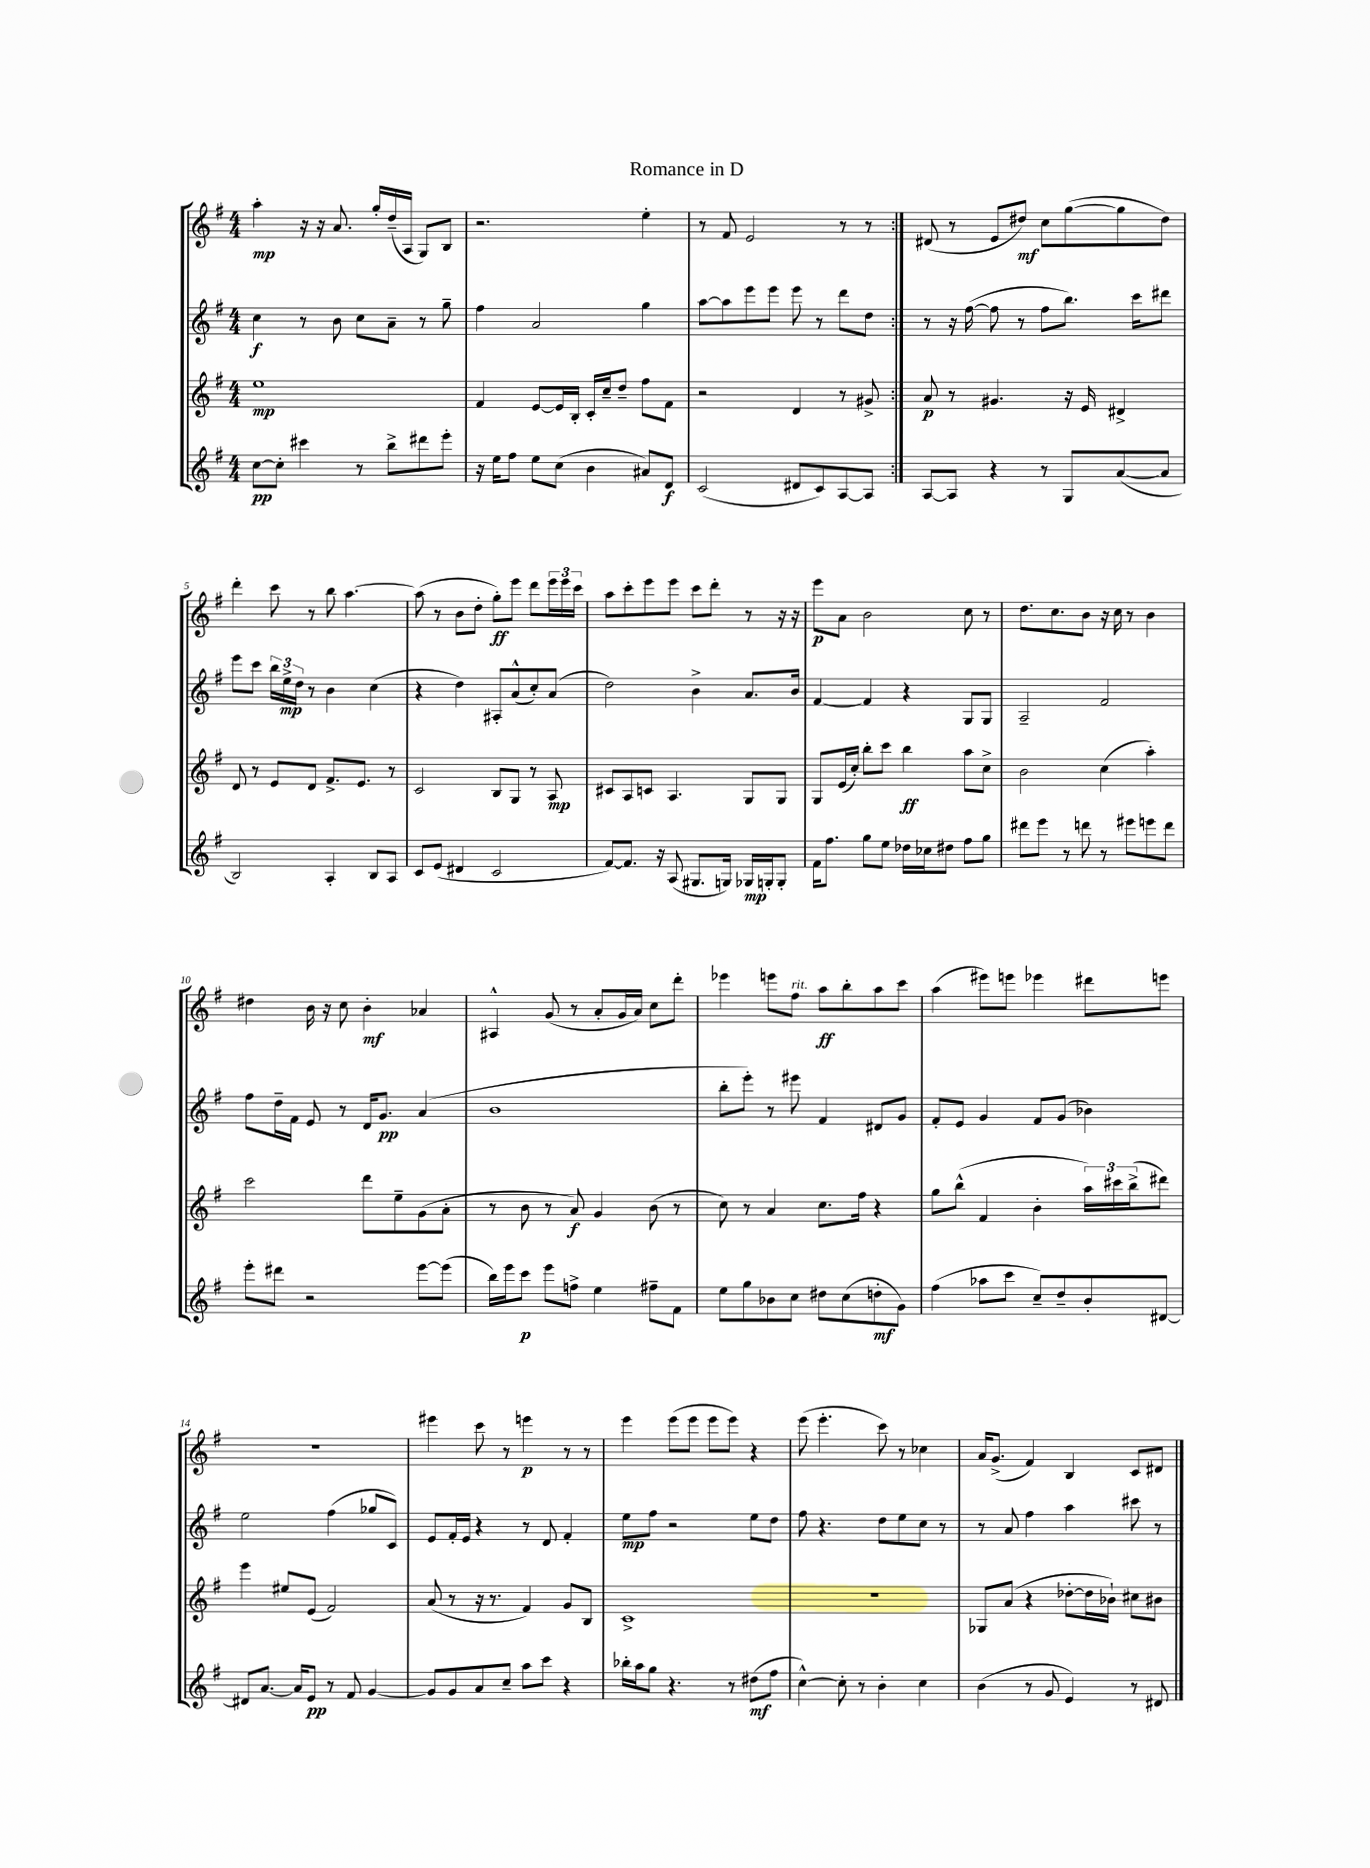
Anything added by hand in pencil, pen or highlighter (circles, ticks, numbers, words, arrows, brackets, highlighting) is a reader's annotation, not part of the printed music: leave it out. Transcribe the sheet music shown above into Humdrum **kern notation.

**kern	**dynam	**kern	**dynam	**kern	**dynam	**kern	**dynam
*part4	*part4	*part3	*part3	*part2	*part2	*part1	*part1
*staff4	*staff4	*staff3	*staff3	*staff2	*staff2	*staff1	*staff1
*clefG2	*	*clefG2	*	*clefG2	*	*clefG2	*
*k[f#]	*	*k[f#]	*	*k[f#]	*	*k[f#]	*
*M4/4	*	*M4/4	*	*M4/4	*	*M4/4	*
=1	=1	=1	=1	=1	=1	=1	=1
[8cc\L	pp	1ee	mp	4cc\	f	4aa'\	mp
8cc'\J]	.	.	.	.	.	.	.
4ccc#X\	.	.	.	8r	.	16r	.
.	.	.	.	.	.	16r	.
.	.	.	.	8b\	.	8.a/	.
8r	.	.	.	8cc\L	.	.	.
.	.	.	.	.	.	16gg'/LL	.
8bb^\L	.	.	.	8a~\J	.	(16dd~/	.
.	.	.	.	.	.	16A/JJ	.
8ddd#X\	.	.	.	8r	.	8G/L)	.
8eee'\J	.	.	.	8gg~\	.	8B/J	.
=2	=2	=2	=2	=2	=2	=2	=2
16r	.	4f#/	.	4ff#\	.	2.r	.
16ee\KL	.	.	.	.	.	.	.
8ff#\J	.	.	.	.	.	.	.
8ee\L	.	[8e/L	.	2a/	.	.	.
(8cc\J	.	16e/L]	.	.	.	.	.
.	.	16B'/JJ	.	.	.	.	.
4b\	.	16c'/LL	.	.	.	.	.
.	.	16cc~/J	.	.	.	.	.
.	.	8dd~/J	.	.	.	.	.
8a#X/L)	.	8ff#\L	.	4gg\	.	4ee'\	.
8d/J	f	8f#\J	.	.	.	.	.
=3	=3	=3	=3	=3	=3	=3	=3
(2c/	.	2r	.	[8aa\L	.	8r	.
.	.	.	.	8aa\]	.	8f#/	.
.	.	.	.	8eee\	.	2e/	.
.	.	.	.	8eee\J	.	.	.
8d#X/L	.	4d/	.	8eee\	.	.	.
8c/)	.	.	.	8r	.	.	.
[8A/	.	8r	.	8ddd\L	.	8r	.
8A/J]	.	8g#X^/	.	8dd\J	.	8r	.
=4:|!	=4:|!	=4:|!	=4:|!	=4:|!	=4:|!	=4:|!	=4:|!
[8A/L	.	8a/	p	8r	.	(8d#X/	.
8A/J]	.	8r	.	16r	.	8r	.
.	.	.	.	([16ff#\	.	.	.
4r	.	4.g#X/	.	8ff#\]	.	8e/L	.
.	.	.	.	8r	.	8dd#X/J)	mf
8r	.	.	.	8ff#\L	.	8cc\L	.
8G/L	.	16r	.	8.bb\J)	.	([8gg\	.
.	.	16e/	.	.	.	.	.
([8a/	.	4d#X^/	.	.	.	8gg\]	.
.	.	.	.	16ccc\KL	.	.	.
8a/J]	.	.	.	8ddd#X\J	.	8dd#\J)	.
!!LO:LB:g=z
=5	=5	=5	=5	=5	=5	=5	=5
2B/)	.	8d/	.	8eee\L	.	4ddd'\	.
.	.	8r	.	8ccc\J	.	.	.
.	.	8e/L	.	24bb\LL	.	8ccc\	.
.	.	.	.	24ee^\	mp	.	.
.	.	.	.	24dd\JJ	.	.	.
.	.	8d/J	.	8r	.	8r	.
4A'/	.	8.f#^/L	.	4b\	.	8bb\	.
.	.	.	.	.	.	[4.aa\	.
.	.	8.e/J	.	.	.	.	.
8B/L	.	.	.	(4cc\	.	.	.
8A/J	.	8r	.	.	.	.	.
=6	=6	=6	=6	=6	=6	=6	=6
8c/L	.	2c/	.	4r	.	(8aa\]	.
(8e/J	.	.	.	.	.	8r	.
4d#X/	.	.	.	4dd\)	.	8b\L	.
.	.	.	.	.	.	8dd'\J	.
2c/	.	8B/L	.	8A#X'/L	.	8gg'\L)	ff
.	.	8G/J	.	(8a^^/	.	8eee\J	.
.	.	8r	.	8cc'/)	.	8ddd\L	.
.	.	8A/	mp	(8a/J	.	24eee\L	.
.	.	.	.	.	.	24eee\	.
.	.	.	.	.	.	24ccc\JJ	.
=7	=7	=7	=7	=7	=7	=7	=7
[8f#/L)	.	8c#X/L	.	2dd\)	.	8aa\L	.
8.f#/J]	.	8A/	.	.	.	8ccc'\	.
.	.	8cn/J	.	.	.	8eee\	.
16r	.	.	.	.	.	.	.
(8A/	.	4.A/	.	.	.	8eee\J	.
8.G#X/L	.	.	.	4b^\	.	8ccc\L	.
.	.	.	.	.	.	8ddd'\J	.
16Gn/Jk)	.	.	.	.	.	.	.
16G-X/LL	mp	8G/L	.	8.a/L	.	8r	.
16Gn'/J	.	.	.	.	.	.	.
8G'/J	.	8G/J	.	.	.	16r	.
.	.	.	.	16b/Jk	.	16r	.
=8	=8	=8	=8	=8	=8	=8	=8
16f#\KL	.	8G/L	.	[4f#/	.	8eee\L	p
8.ff#\J	.	.	.	.	.	.	.
.	.	(16e/L	.	.	.	8a\J	.
.	.	16cc'/JJ)	.	.	.	.	.
8gg\L	.	8bb'\L	.	4f#/]	.	2b\	.
8ee\J	.	8ccc\J	.	.	.	.	.
16dd-X\LL	.	4bb\	ff	4r	.	.	.
16cc-X\J	.	.	.	.	.	.	.
8dd#X\J	.	.	.	.	.	.	.
8ff#\L	.	8aa\L	.	8G/L	.	8cc\	.
8gg\J	.	8cc^\J	.	8G/J	.	8r	.
=9	=9	=9	=9	=9	=9	=9	=9
8ddd#X\L	.	2b\	.	2A~/	.	8.dd\L	.
8eee\J	.	.	.	.	.	.	.
.	.	.	.	.	.	8.cc\	.
8r	.	.	.	.	.	.	.
8dddn\	.	.	.	.	.	8b\J	.
8r	.	(4cc\	.	2f#/	.	16r	.
.	.	.	.	.	.	16cc\	.
8eee#X\L	.	.	.	.	.	8r	.
8eeen\	.	4aa'\)	.	.	.	4b\	.
8ddd\J	.	.	.	.	.	.	.
!!LO:LB:g=z
=10	=10	=10	=10	=10	=10	=10	=10
8eee'\L	.	2ccc\	.	8ff#\L	.	4dd#X\	.
8ddd#X\J	.	.	.	16dd~\L	.	.	.
.	.	.	.	16f#\JJ	.	.	.
2r	.	.	.	8e/	.	16b\	.
.	.	.	.	.	.	16r	.
.	.	.	.	8r	.	8cc\	.
.	.	8ddd\L	.	16d/KL	.	4b'\	mf
.	.	.	.	8.g/J	pp	.	.
.	.	8ee~\	.	.	.	.	.
[8eee\L	.	(8g\	.	(4a/	.	4a-X/	.
(8eee\J]	.	8a'\J	.	.	.	.	.
=11	=11	=11	=11	=11	=11	=11	=11
16bb\LL)	.	8r	.	1b	.	4A#X^^/	.
16eee\J	.	.	.	.	.	.	.
8ccc\J	p	8b\	.	.	.	.	.
8eee\L	.	8r	.	.	.	(8g/	.
8ffn^\J	.	8a/)	f	.	.	8r	.
4ee\	.	4g/	.	.	.	8a'/L	.
.	.	.	.	.	.	16g/L	.
.	.	.	.	.	.	16a/JJ)	.
8ff#X~\L	.	(8b\	.	.	.	8cc\L	.
8f#\J	.	8r	.	.	.	8ddd'\J	.
=12	=12	=12	=12	=12	=12	=12	=12
8ee\L	.	8cc\)	.	8bb'\L	.	4eee-X\	.
8gg\	.	8r	.	8eee'\J)	.	.	.
8b-X\	.	4a/	.	8r	.	8eeen\L	.
!	!	!	!	!	!	!LO:TX:a:i:t=rit.	!
8cc\J	.	.	.	8eee#X\	.	8ff#\J	.
8dd#X\L	.	8.cc\L	.	4f#/	.	8aa\L	ff
(8cc\	.	.	.	.	.	8bb'\	.
.	.	16ff#\Jk	.	.	.	.	.
8ddn'\	mf	4r	.	8d#X/L	.	8aa\	.
8g\J)	.	.	.	8g/J	.	8ccc\J	.
=13	=13	=13	=13	=13	=13	=13	=13
(4ff#\	.	8gg\L	.	8f#'/L	.	(4aa\	.
.	.	(8bb^^\J	.	8e/J	.	.	.
8aa-X\L	.	4f#/	.	4g/	.	8eee#X\L)	.
8ccc\J	.	.	.	.	.	8eeen\J	.
8cc~/L)	.	4b'\	.	8f#/L	.	4eee-X\	.
8dd~/	.	.	.	(8g/J	.	.	.
8b'/	.	24aa\LL)	.	4b-X\)	.	8ddd#X\L	.
.	.	24ccc#X\	.	.	.	.	.
.	.	(24bb^\J	.	.	.	.	.
[8d#X/J	.	8ddd#X\J)	.	.	.	8eeen\J	.
!!LO:LB:g=z
=14	=14	=14	=14	=14	=14	=14	=14
8d#X/L]	.	4eee\	.	2ee\	.	1r	.
[8.a/J	.	.	.	.	.	.	.
.	.	8ee#X/L	.	.	.	.	.
16a/KL]	.	.	.	.	.	.	.
8e/J	pp	(8e/J	.	.	.	.	.
8r	.	2f#/)	.	(4ff#\	.	.	.
8f#/	.	.	.	.	.	.	.
[4g/	.	.	.	8gg-X/L	.	.	.
.	.	.	.	8c/J)	.	.	.
=15	=15	=15	=15	=15	=15	=15	=15
8g/L]	.	(8a/	.	8e/L	.	4eee#X\	.
8g/	.	8r	.	16f#'/L	.	.	.
.	.	.	.	16e/JJ	.	.	.
8a/	.	16r	.	4r	.	8ccc\	.
.	.	8.r	.	.	.	.	.
8cc~/J	.	.	.	.	.	8r	.
8aa\L	.	4f#/)	.	8r	.	4eeen\	p
8ccc\J	.	.	.	8d/	.	.	.
4r	.	8g/L	.	4f#'/	.	8r	.
.	.	8B/J	.	.	.	8r	.
=16	=16	=16	=16	=16	=16	=16	=16
16bb-X'\LL	.	1c^	.	8ee\L	mp	4eee\	.
16aa\J	.	.	.	.	.	.	.
8gg\J	.	.	.	8ff#\J	.	.	.
4.r	.	.	.	2r	.	(8eee\L	.
.	.	.	.	.	.	8eee\J	.
.	.	.	.	.	.	8eee\L	.
8r	.	.	.	.	.	8eee\J)	.
(8dd#X\L	mf	.	.	8ee\L	.	4r	.
8ff#\J	.	.	.	8dd\J	.	.	.
=17	=17	=17	=17	=17	=17	=17	=17
[4cc^^\)	.	1r	.	8ff#\	.	(8eee\	.
.	.	.	.	4.r	.	4.eee'\	.
8cc'\]	.	.	.	.	.	.	.
8r	.	.	.	.	.	.	.
4b'\	.	.	.	8dd\L	.	8ccc\)	.
.	.	.	.	8ee\	.	8r	.
4cc\	.	.	.	8cc\J	.	4cc-X\	.
.	.	.	.	8r	.	.	.
=18	=18	=18	=18	=18	=18	=18	=18
(4b\	.	8G-X/L	.	8r	.	16a/KL	.
.	.	.	.	.	.	(8.g^/J	.
.	.	(8a/J	.	8a/	.	.	.
8r	.	4r	.	4ff#\	.	4f#/)	.
8g/	.	.	.	.	.	.	.
4e/)	.	[8dd-X'\L	.	4aa\	.	4B/	.
.	.	16dd-\L]	.	.	.	.	.
.	.	16b-X`\JJ)	.	.	.	.	.
8r	.	8cc#X\L	.	8ccc#X\	.	8c/L	.
8d#X/	.	8b#X\J	.	8r	.	8d#X/J	.
==	==	==	==	==	==	==	==
*-	*-	*-	*-	*-	*-	*-	*-
